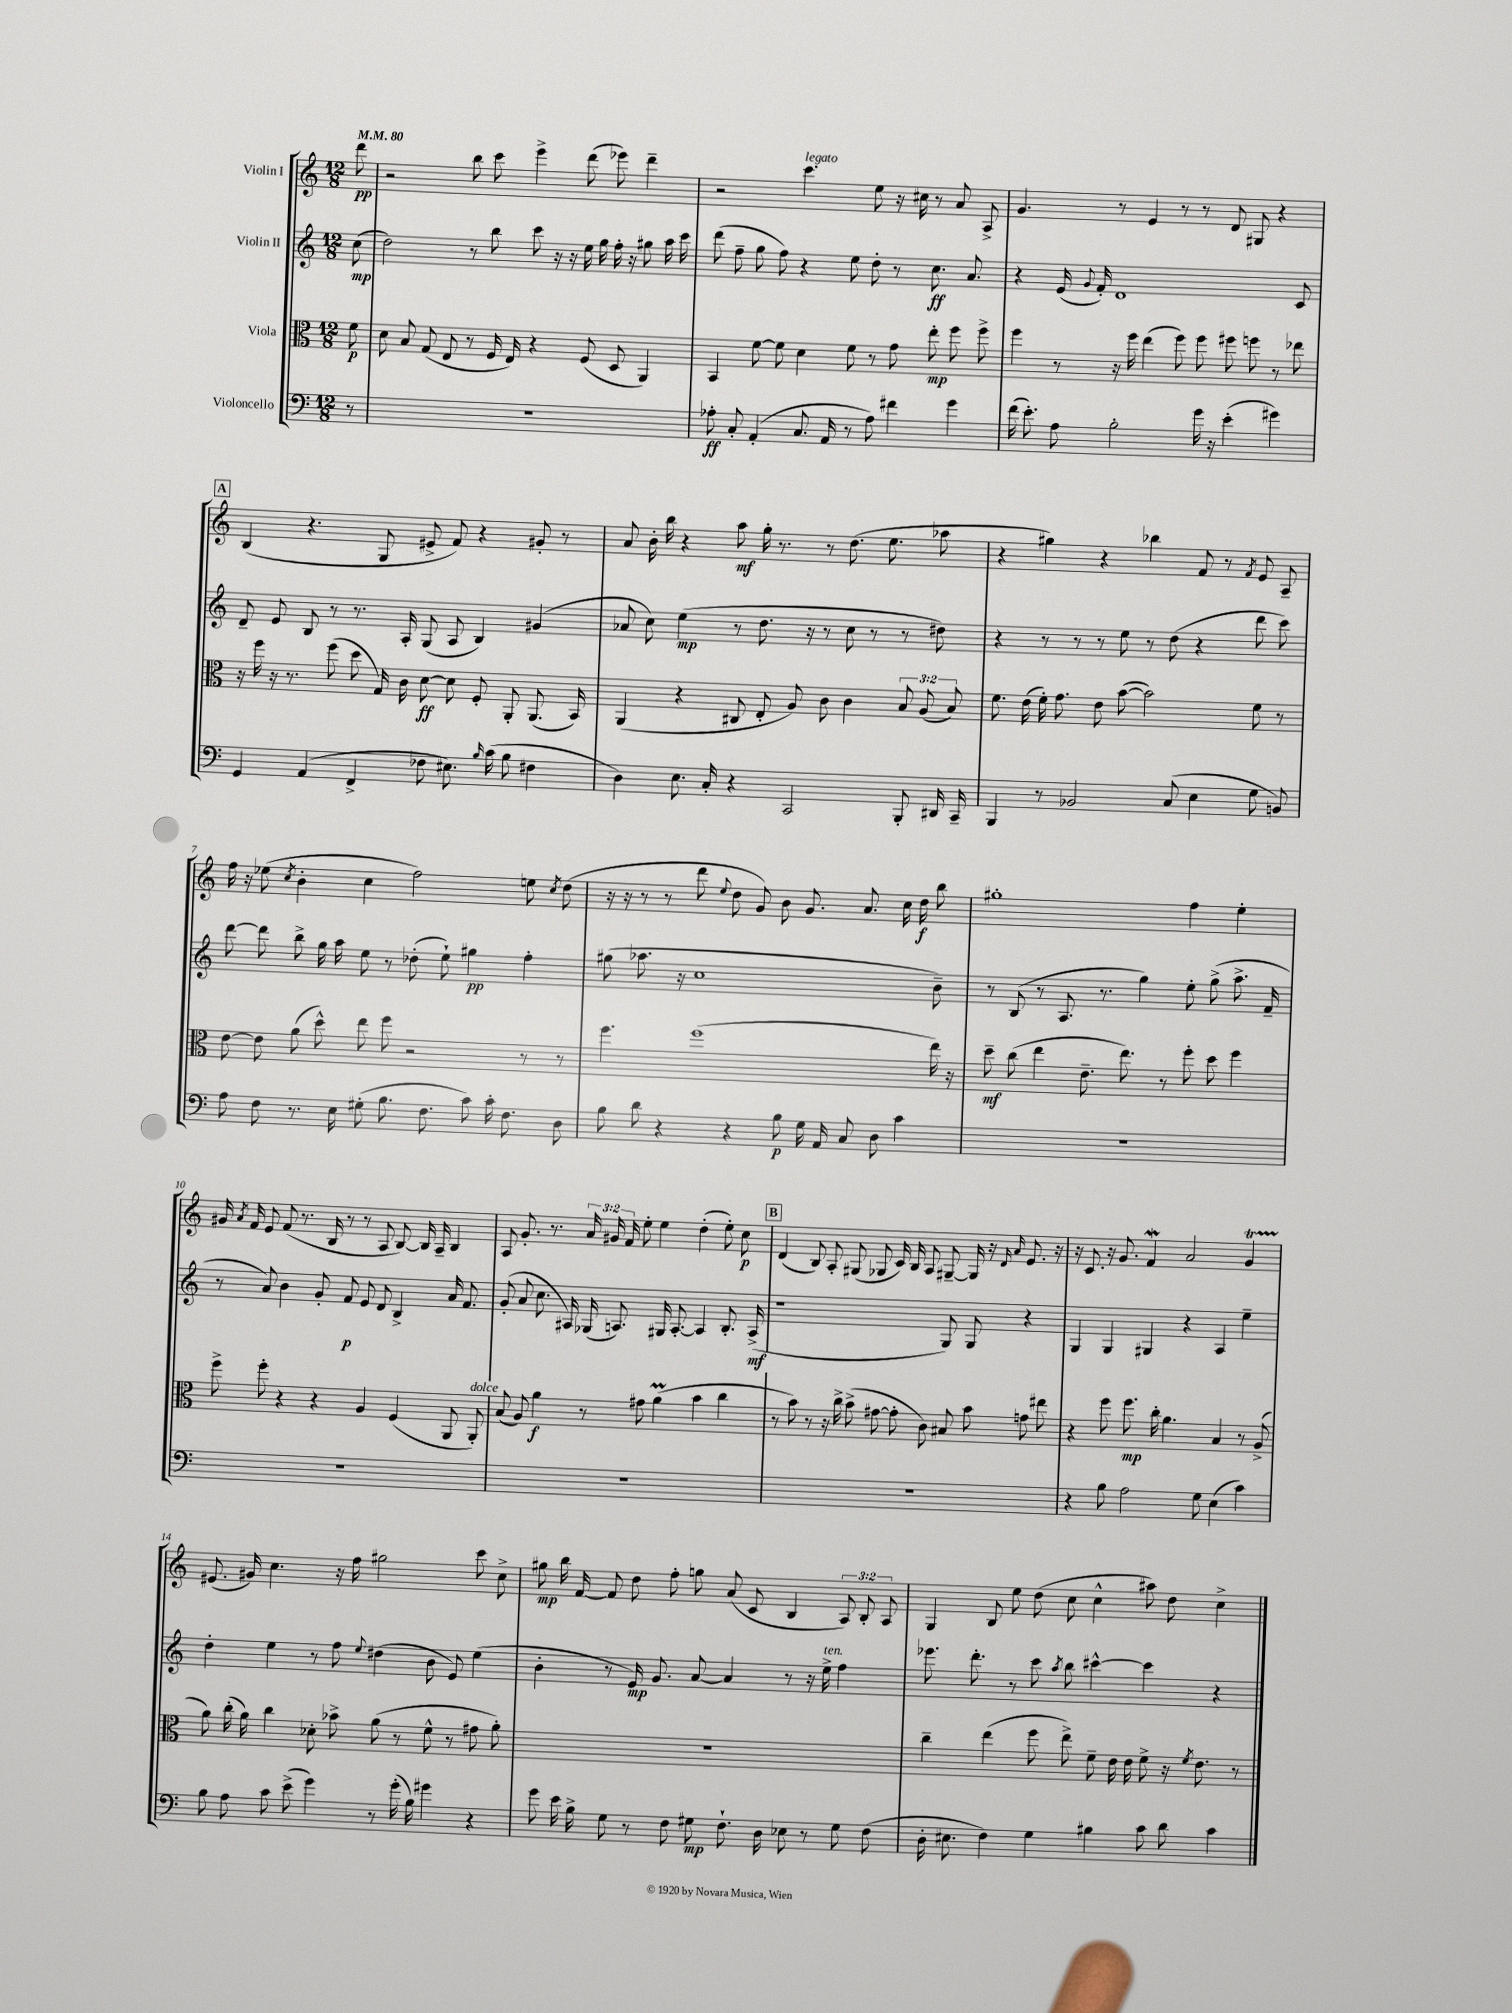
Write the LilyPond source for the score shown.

<<
\new StaffGroup <<
\new Staff = "s0" \with { instrumentName = "Violin I" } {
    \clef treble \key c \major \numericTimeSignature \time 12/8 \override Staff.TupletNumber.text = #tuplet-number::calc-fraction-text \partial 8 \tempo 4 = 80
    \autoBeamOff d'''8\pp |
    r2 b''8 c'''8 e'''4-> d'''8( ees'''8) d'''4-- |
    r2 c'''4.^\markup { \italic "legato" } e''8 r16 cis''16 r8 a'8 a8-> |
    g'4. r8 e'4 r8 r8 d'8 gis8 r4 |
    \mark \markup { \box "A" } b4( r4. g8 eis'8-> f'8) r4 gis'8-. r8 |
    a'8 b'16-. b''16 r4 a''8\mf g''16-. r8. r8 d''8.( e''8. aes''8 |
    r4 gis''4) r4 bes''4 f'8 r8 \acciaccatura { f'8 } e'8 a8-- |
    f''16 r16 ees''8( \acciaccatura { c''8 } b'4-. c''4 f''2) e''8 \acciaccatura { c''8 } d''8( |
    r16 r16 r8 r8 d'''8 \appoggiatura { e''8 } d''8 g'8) b'8 g'8. a'8. c''16 d''16\f b''8 |
    gis''1-. f''4 e''4-. |
    gis'16 \acciaccatura { a'8 } f'16 e'8 f'8( r8. b16 r8 r8 a8 b8~) b16 a16-- b4 |
    a8 g'8.-. r8. \tuplet 3/2 { a'16 gis'16 f'16 } e''8-. e''4 d''4-.( e''8-.) c''8\p |
    \mark \markup { \box "B" } d'4( b8) a8-. gis8( ges8 c'16) b16 a8 gis8~-- gis16 r16 \grace { d'16 a'16 } e'8. r16 |
    r16 c'8. r16 g'8. f'4\mordent a'2 g'4\startTrillSpan |
    eis'8.\stopTrillSpan( gis'16) c''4. r16 f''16 gis''2 c'''8 c''8-> |
    gis''8\mp b''16 f'16~ f'8 d''8 f''8-. g''8 a'8( c'8 b4 \tuplet 3/2 { a8) b8-. a8 } |
    g4 b8 e''8 d''8( c''8 c''4-^ ais''8) d''8 c''4-> \bar "|." |
}
\new Staff = "s1" \with { instrumentName = "Violin II" } {
    \clef treble \key c \major \numericTimeSignature \time 12/8 \partial 8
    \autoBeamOff c''8\mp( |
    d''2) r8 b''8 c'''8 r16 r16 e''16 g''16 f''16-. r16 gis''8 a''16 c'''16 |
    d'''8( f''8-- g''8 f''8) r4 e''8 d''8-. r8 c''8.\ff a'8. |
    r4 e'16( \appoggiatura { g'8 } f'16-.) d'1 c'8 |
    \mark \markup { \box "A" } d'8-- e'8 b8 r8 r8. a16-. g8( a8 b4) gis'4( |
    aes'8 c''8) e''4\mp( r8 d''8. r16 r8 c''8 r8 r8 dis''8) |
    r4 r8 r8 r8 e''8 r8 d''8( r4 d'''8 c'''8) |
    d'''8~ d'''8 b''8-> g''16 a''16 e''8 r8 des''8-.( e''8-!) gis''4\pp f''4-. |
    gis''8( aes''8. r16 c''1 b'8--) |
    r8 b8( r8 a8. r8. g''4) e''8-. g''8->( a''8.-> f'16-- |
    r8 a'8) b'4 g'8-. f'8\p e'8 d'8 b4-> a'16 f'8. |
    g'8-.( a'8 c''8. ais16) ges16( a8.) gis16 a8.~-. a4 b8.-. a16->\mf( |
    \mark \markup { \box "B" } r1 g8) g8 r4 |
    g4 g4 gis4 r4 a4 e''4-- |
    d''4-. e''4 r8 f''8 \appoggiatura { e''8 } dis''4( b'8 e'8) e''4( |
    b'4-. r8 e'16\mp) g'8. a'8~ a'4 r8 r16 e''16->^\markup { \italic "ten." } f''4 |
    ees'''8. d'''8.-. r8 c'''8 \acciaccatura { a''8 } b''8 cis'''4~-^ cis'''4 r4 \bar "|." |
}
\new Staff = "s2" \with { instrumentName = "Viola" } {
    \clef alto \key c \major \numericTimeSignature \time 12/8 \override Staff.TupletNumber.text = #tuplet-number::calc-fraction-text \partial 8
    \autoBeamOff f'8\p |
    d'8 b8 g8( e8 r8 f16 e16) r4 f8( d8 a,4) |
    b,4 f'8~ f'8 d'4 f'8 r8 g'8 e''8-.\mp f''8 f''8-> |
    f''4 r8 r16 f''16 e''4( f''8) f''8 fis''8 f''8 r8 ees''8 |
    \mark \markup { \box "A" } r16 f''16 r16 r8. f''8( d''8 g16) c'16 d'8~\ff d'8 f8-. a,8-. a,8.( b,16) |
    a,4( r4 cis8 e8-. a8) c'8 c'4 \tuplet 3/2 { b8 a8( b8) } |
    f'8. e'16( f'16-.) g'8. e'8 b'8~( b'2) f'8 r8 |
    e'8~ e'8 a'8( d''8-^) e''8 f''8 r2 r8 r8 |
    f''4. f''1( e''16) r16 |
    d''8--\mf c''8( e''4 e'8.-- e''8.) r8 f''8-. d''8 f''4 |
    f''8-> f''8-. r4 r4 a4 f4( a,8 a,8-.^\markup { \italic "dolce" }) |
    b8( a8) a'4\f r8 gis'8 a'4\prall( b'4 c''4 |
    \mark \markup { \box "B" } r8 b'8) r8 r16 c''16-> b'8->( gis'8~ gis'8-. c'8) bis8 b'8 g'8 eis''8 |
    r4 f''8 f''8.\mp c''16-. a'4. b4 r8 a8->( |
    a'8) c''16-.( a'16) c''4 des'8-. bes'8-> a'8( r8 f'8-^ r8 gis'8 a'8-.) |
    R1. |
    c''4-- e''4( f''8 e''8->) f'8-- e'16 e'16 f'8-> r16 \acciaccatura { f'8 } e'8. r8 \bar "|." |
}
\new Staff = "s3" \with { instrumentName = "Violoncello" } {
    \clef bass \key c \major \numericTimeSignature \time 12/8 \partial 8
    \autoBeamOff r8 |
    R1. |
    aes8-.\ff c8-. a,4-.( c8. a,16 r8 aes8) fis'4 g'4 |
    f'16( e'8.-.) a8 b2-. g'16 r16 e'4-.( gis'4) |
    \mark \markup { \box "A" } g,4 a,4( f,4-> fes8 eis8.) \grace { b16 } c'16( b8 fis4 |
    d4) e8. c16-. r4 c,2 b,,8-. dis,16 c,16-- |
    b,,4 r8 bes,2 c8( e4 g8 b,8) |
    a8 f8 r8. e16 gis8-.( b8. f8. c'8) c'16-. f8. d8 |
    b8 d'8 r4 r4 b8\p g16 a,16 c8 d8 c'4 |
    R1. |
    R1. |
    R1. |
    \mark \markup { \box "B" } R1. |
    r4 b8 a2 g8 e4( c'4) |
    b8 a8 c'8 e'8->( g'4) r8 g'16-.( b16) gis'4 r4 |
    g'8 e'16 b16-> g8 r8 f8 gis8\mp f8.-! d16 ees8 r8 gis8 f8( |
    d16-. eis8. f4) g4 bis4 c'8 d'8 c'4 \bar "|." |
}
>>
>>
